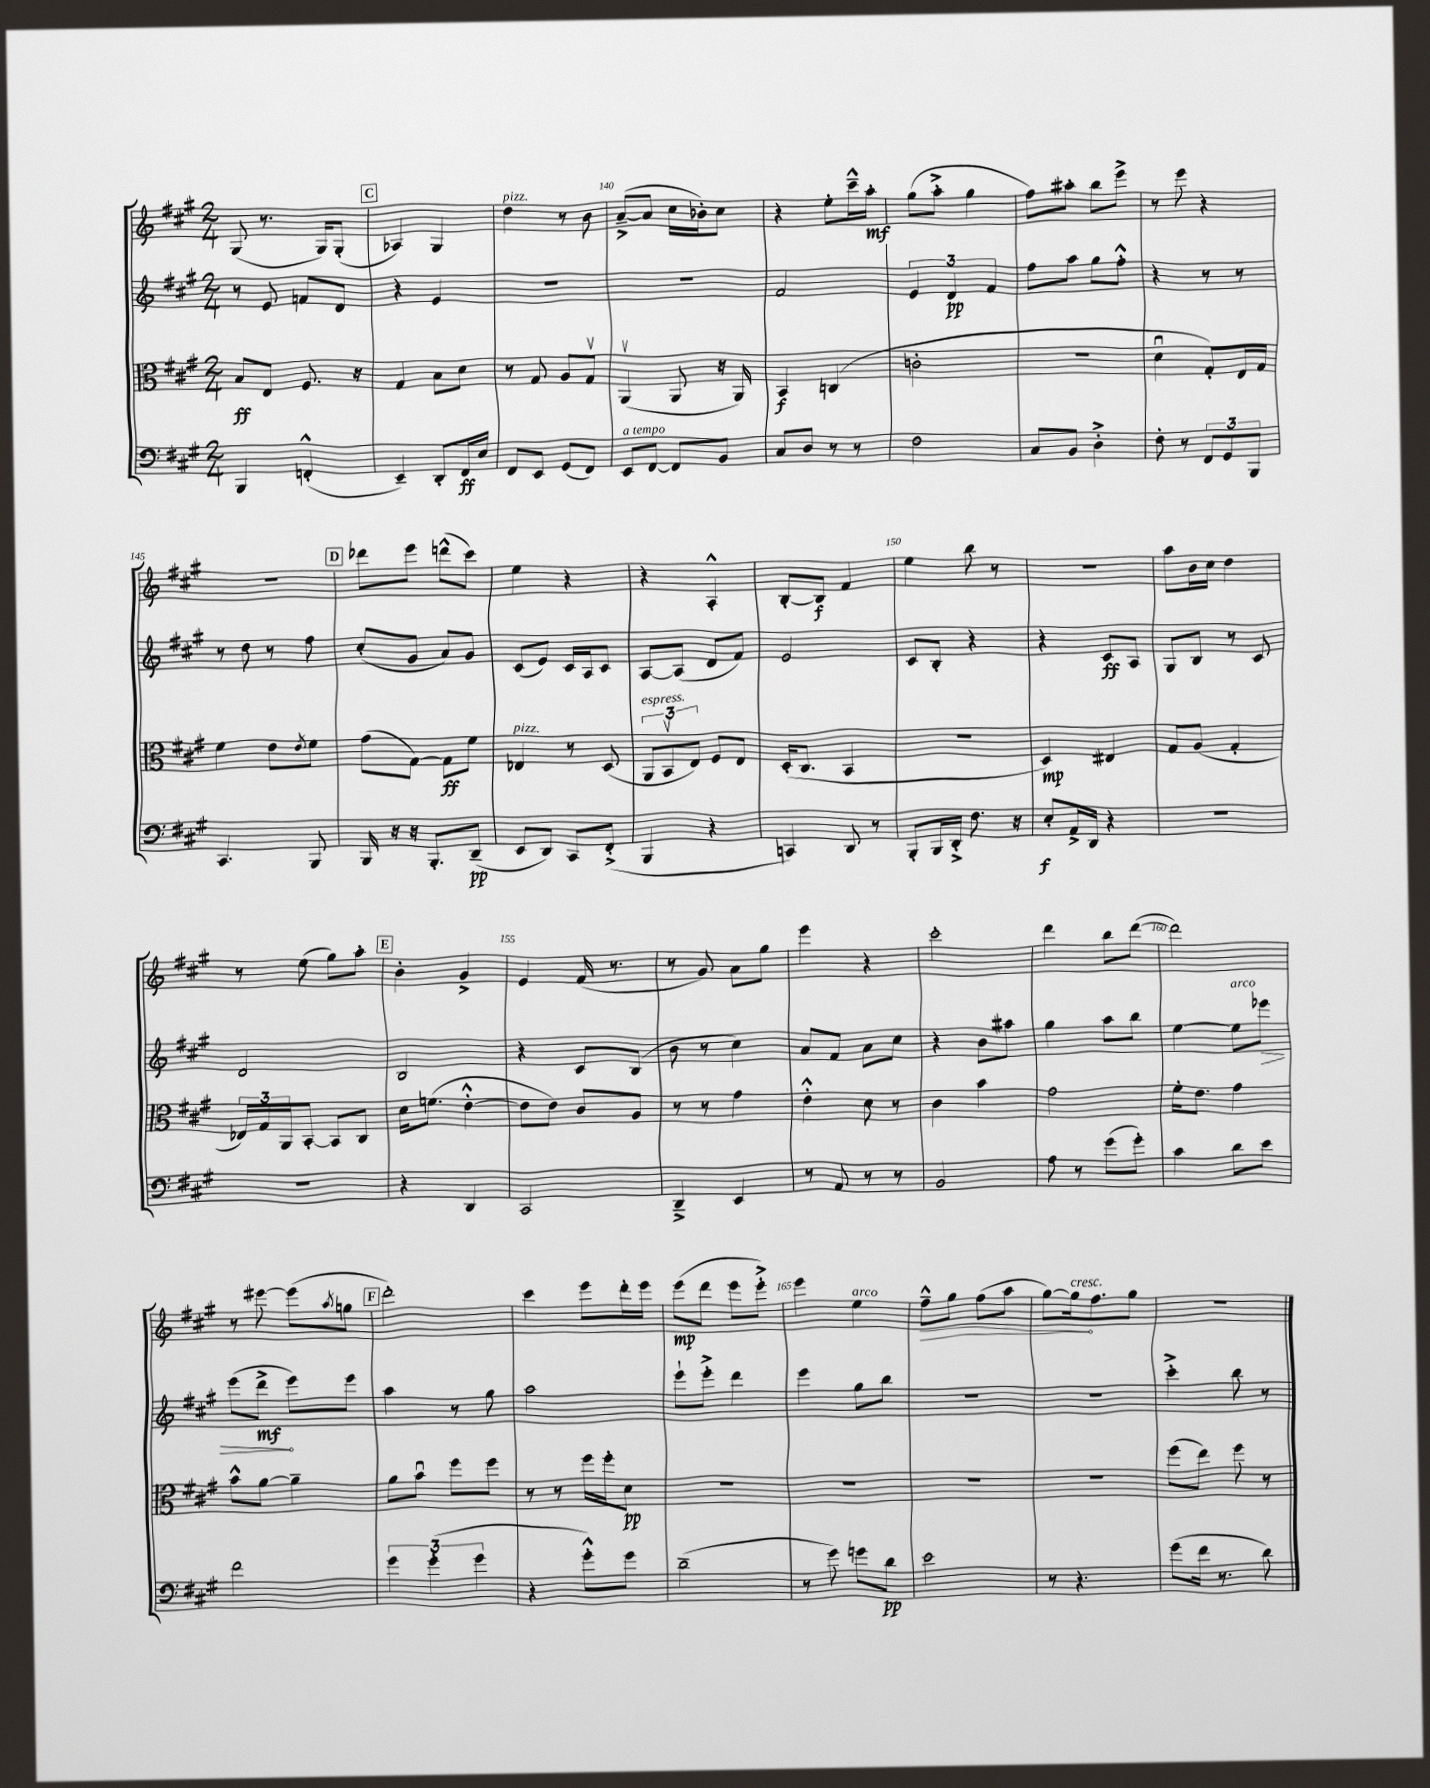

**kern	**kern	**kern	**kern
*staff4	*staff3	*staff2	*staff1
*clefF4	*clefC3	*clefG2	*clefG2
*k[f#c#g#]	*k[f#c#g#]	*k[f#c#g#]	*k[f#c#g#]
*M2/4	*M2/4	*M2/4	*M2/4
4BBB	8B	8r	(8G#
.	8E	8e	8.r
(4FF'^^	8.F#	8f	.
.	.	.	16G#)
.	.	8d	(8G#'
.	16r	.	.
=	=	=	=
4EE~)	4G#	4r	4A-)
8DD'	8B	4e	4G#
16FF#	8d	.	.
16E	.	.	.
=	=	=	=
8FF#	8r	2r	4dd
8EE	8G#	.	.
(8GG#	8A	.	8r
8FF#)	8G#v	.	8b
=	=	=	=
8EE	(4AAv	2r	([8a~^
[8FF#	.	.	8a]
8FF#]	8AA	.	16cc#
.	.	.	16b-')
8BB	16r	.	8cc#
.	16AA)	.	.
=	=	=	=
8C#	4BB	2f#	4r
8D	.	.	.
8r	(4C	.	8ee'
8r	.	.	16ccc#~^^
.	.	.	16aa'
=	=	=	=
2F#	2c'	6e	(8gg#
.	.	.	8aa'^
.	.	6d	.
.	.	.	4gg#
.	.	6f#	.
=	=	=	=
8C#	2r	8ff#	8ff#)
8BB	.	8aa	8aa#'
4D'^	.	8gg#	8bb
.	.	8ff#'^^	8eee^
=	=	=	=
8F#'	4du	4r	8r
8r	.	.	8eee
12FF#	8G#')	8r	4r
12GG#	.	.	.
.	16E	8r	.
12BBB	.	.	.
.	16G#	.	.
=	=	=	=
4.CC#	4f#	8r	2r
.	.	8dd	.
.	8e	8r	.
.	8qe	.	.
8BBB	8f#	8ff#	.
=	=	=	=
16BBB	(8g#	(8cc#'	8ddd-
16r	.	.	.
16r	[8G#)	8g#	8eee
8.BBB'	.	.	.
.	8G#]	8a)	(8ddd^^
(8DD~	8f#	8g#	8ccc#)
=	=	=	=
8EE	4E-	(8c#	4ee
8DD)	.	8e)	.
8CC#	8r	16c#	4r
.	.	16A	.
(8FF#'^	(8D	8c#	.
=	=	=	=
4BBB	12AA	[8A	4r
.	12BBv	.	.
.	.	(8A]	.
.	12E)	.	.
4r	8F#	8d	4A'^^
.	8E	8f#)	.
=	=	=	=
4CC)	(16D'	2e	[8B'
.	8.C#	.	.
.	.	.	8B]
8DD	4BB	.	4f#
8r	.	.	.
=	=	=	=
8BBB'	2r	8c#	4ee
16BBB	.	8B'	.
16DD'^	.	.	.
8.F#	.	4r	8bb
.	.	.	8r
16r	.	.	.
=	=	=	=
8E'	4D)	4r	2r
16AA^	.	.	.
16DD	.	.	.
4r	4E#	8c#	.
.	.	8A	.
=	=	=	=
2r	8G#	8G#	8aa
.	(8A	8B	16b
.	.	.	16cc#
.	4G#'	8r	4dd
.	.	8c#	.
=	=	=	=
2r	24E-)	2d	8r
.	24G#	.	.
.	24AA	.	.
.	[8BB'	.	(8ee
.	8BB]	.	8gg#)
.	8C#	.	8aa'
=	=	=	=
4r	16d	2B	4b'
.	(8.f	.	.
4DD	[4e'^^	.	4g#^
=	=	=	=
2CC#	8e]	4r	4e
.	8e)	.	.
.	8c#	8c#	(16f#
.	.	.	8.r
.	8A	(8B	.
=	=	=	=
4DD~^	8r	8b	8r
.	8r	8r	8g#)
4EE	4g#	4cc#)	8a
.	.	.	8gg#
=	=	=	=
8r	4e'^^	8a	4eee
8AA	.	8f#	.
8r	8d	8a	4r
8r	8r	8cc#	.
=	=	=	=
2BB	4c#	4r	2ccc#'
.	4b	8b	.
.	.	8aa#	.
=	=	=	=
8A	2g#	4gg#	4ddd
8r	.	.	.
(8g#	.	8aa	8bb
8g#')	.	8bb	([8ddd
=	=	=	=
4c#	16f#'	[4ee	2ddd])
.	8.e	.	.
8d	4g#	8ee]	.
8e	.	8eee-	.
=	=	=	=
2f#	8b^^	(8eee	8r
.	[8a	8ddd^	[8eee#
.	4a~]	8eee)	(8eee#]
.	.	.	8qaa
.	.	8eee	8gg
=	=	=	=
6g#	8a	4aa	2ddd')
.	8bu	.	.
(6g#'	.	.	.
.	8ff#	8r	.
6g#	.	.	.
.	8ff#	8gg#	.
=	=	=	=
4r	8r	2aa	4ccc#
.	8r	.	.
8g#'^^)	16ff#	.	8eee
.	16ff#'	.	.
8g#	8d	.	16ddd'
.	.	.	16eee
=	=	=	=
(2d~	2r	8eee`	(8eee
.	.	8eee'^	8ddd
.	.	4ddd	8eee
.	.	.	8eee'^)
=	=	=	=
8r	2r	4eee	4eee
8g#)	.	.	.
8g	.	8gg#	4ee
8d	.	8bb	.
=	=	=	=
2e	2r	2r	8ff#~^^
.	.	.	8gg#
.	.	.	(8ff#
.	.	.	8aa
=	=	=	=
8r	2r	2r	[8gg#)
4.r	.	.	16gg#]
.	.	.	8.ff#
.	.	.	8gg#
=	=	=	=
(8g#	(8ff#	4ccc#'^	2r
16f#	8ee)	.	.
8.r	.	.	.
.	8ff#	8bb	.
8d)	8r	8r	.
==	==	==	==
*-	*-	*-	*-
